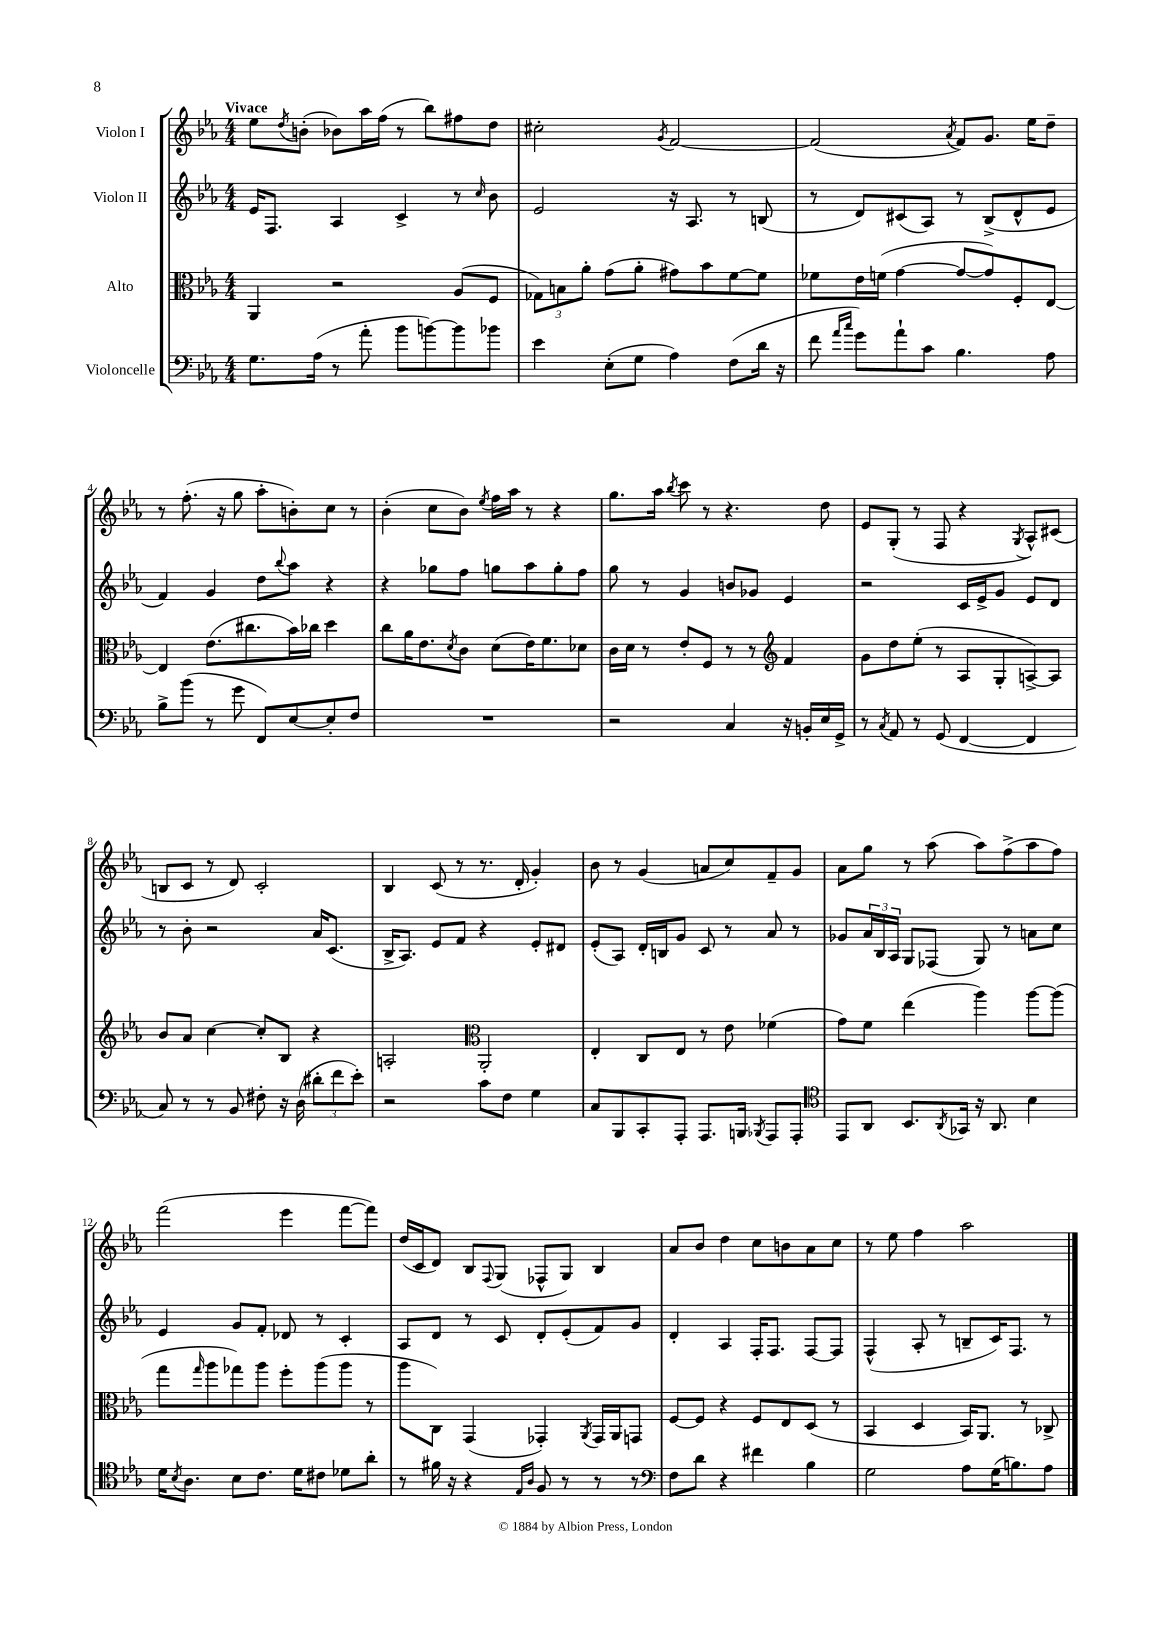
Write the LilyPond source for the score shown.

<<
\new StaffGroup <<
\new Staff = "s0" \with { instrumentName = "Violon I" } {
    \clef treble \key ees \major \numericTimeSignature \time 4/4 \tempo "Vivace"
    ees''8 \acciaccatura { d''8 } b'8-.( bes'8) aes''16 f''16( r8 bes''8) fis''8 d''8 |
    cis''2-. \acciaccatura { g'8 } f'2~ |
    f'2( \acciaccatura { aes'8 } f'8) g'8. ees''16 d''8-- |
    r8 f''8.-.( r16 g''8 aes''8-. b'8-.) c''8 r8 |
    bes'4-.( c''8 bes'8) \acciaccatura { ees''8 } f''16 aes''16 r8 r4 |
    g''8. aes''16 \acciaccatura { bes''8 } c'''8 r8 r4. d''8 |
    ees'8 g8-.( r8 f8 r4 \acciaccatura { g8 } aes8-^) cis'8( |
    b8 c'8 r8 d'8) c'2-. |
    bes4 c'8( r8 r8. d'16-. g'4-.) |
    bes'8 r8 g'4( a'8 c''8) f'8-- g'8 |
    aes'8 g''8 r8 aes''8( aes''8) f''8->( aes''8 f''8) |
    f'''2( ees'''4 f'''8~ f'''8) |
    d''16( c'16 d'8) bes8 \appoggiatura { f8 } g8( fes8-^ g8) bes4 |
    aes'8 bes'8 d''4 c''8 b'8 aes'8 c''8 |
    r8 ees''8 f''4 aes''2 \bar "|." |
}
\new Staff = "s1" \with { instrumentName = "Violon II" } {
    \clef treble \key ees \major \numericTimeSignature \time 4/4
    ees'16 f8. aes4 c'4-> r8 \grace { c''16 } bes'8 |
    ees'2 r16 aes8. r8 b8( |
    r8 d'8) cis'8( aes8) r8 bes8->( d'8-^ ees'8 |
    f'4) g'4 d''8 \appoggiatura { bes''8 } aes''8 r4 |
    r4 ges''8 f''8 g''8 aes''8 g''8-. f''8 |
    g''8 r8 g'4 b'8 ges'8 ees'4 |
    r2 c'16 ees'16-> g'8 ees'8 d'8 |
    r8 bes'8-. r2 aes'16 c'8.( |
    bes16-> aes8.) ees'8 f'8 r4 ees'8-. dis'8 |
    ees'8-.( aes8) d'16-. b16 g'8 c'8 r8 aes'8 r8 |
    ges'8 \tuplet 3/2 { aes'16 bes16 aes16 } g8 fes8( g8) r8 a'8 c''8 |
    ees'4 g'8 f'8-. des'8 r8 c'4-. |
    aes8 d'8 r8 c'8 d'8-. ees'8-.( f'8) g'8 |
    d'4-. aes4 f16-. f8. f8~ f8 |
    f4-^( aes8-. r8 b8-- c'16) f8. r8 \bar "|." |
}
\new Staff = "s2" \with { instrumentName = "Alto" } {
    \clef alto \key ees \major \numericTimeSignature \time 4/4
    aes,4 r2 aes8( f8 |
    \tuplet 3/2 { ges8) b8 aes'8-. } g'8( aes'8-. gis'8) bes'8 f'8~ f'8 |
    fes'8 ees'16 f'16( g'4~ g'8~ g'8) f8-. ees8~ |
    ees4 ees'8.( cis''8. bes'16) ces''16 d''4 |
    c''8 aes'16 ees'8. \acciaccatura { d'8 } c'8 d'8( ees'16) f'8. des'8 |
    c'16 d'16 r8 ees'8-. f8 r8 r8 \clef treble f'4 |
    g'8 d''8 ees''8-.( r8 aes8 g8-. a8~->) a8 |
    bes'8 aes'8 c''4~ c''8-. bes8 r4 |
    a2-. \clef alto aes,2-. |
    ees4-. c8 ees8 r8 ees'8 fes'4( |
    g'8) f'8 ees''4( aes''4) aes''8~ aes''8( |
    g''8 \grace { g''16 } aes''8 ges''8) aes''8 f''8-. aes''8( aes''8 r8 |
    aes''8 c8) g,4( ges,4-.) \acciaccatura { aes,8 } ges,16 aes,16 g,8 |
    f8~ f8 r4 f8 ees8 d8( r8 |
    bes,4 d4 bes,16) aes,8. r8 ces8-> \bar "|." |
}
\new Staff = "s3" \with { instrumentName = "Violoncelle" } {
    \clef bass \key ees \major \numericTimeSignature \time 4/4
    g8. aes16( r8 aes'8-. bes'8 b'8~) b'8 bes'8 |
    ees'4 ees8-.( g8 aes4) f8( d'16 r16 |
    f'8 \grace { aes'16 c''16 } g'8) aes'8-! c'8 bes4. aes8 |
    bes8-> bes'8( r8 g'8 f,8) ees8~ ees8-. f8 |
    R1 |
    r2 c4 r16 b,16-. ees16 g,16-> |
    r8 \acciaccatura { c8 } aes,8 r8 g,8( f,4~ f,4 |
    c8) r8 r8 bes,8 fis8-. r16 d16( \tuplet 3/2 { dis'8-. f'8 ees'8-.) } |
    r2 c'8 f8 g4 |
    c8 bes,,8 c,8-. aes,,8-. aes,,8. b,,16 \acciaccatura { bes,,8 } aes,,8 aes,,8-. |
    \clef tenor ees,8 aes,8 bes,8. \acciaccatura { aes,8 } ges,16 r16 aes,8. bes4 |
    d'16 \acciaccatura { bes8 } aes8. bes8 c'8. d'16 cis'8 des'8 aes'8-. |
    r8 fis'16 r16 r4 \grace { ees16 aes16 } f8 r8 r8 r8 |
    \clef bass f8 d'8 r4 fis'4 bes4 |
    g2 aes8 g16( b8.) aes8 \bar "|." |
}
>>
>>
